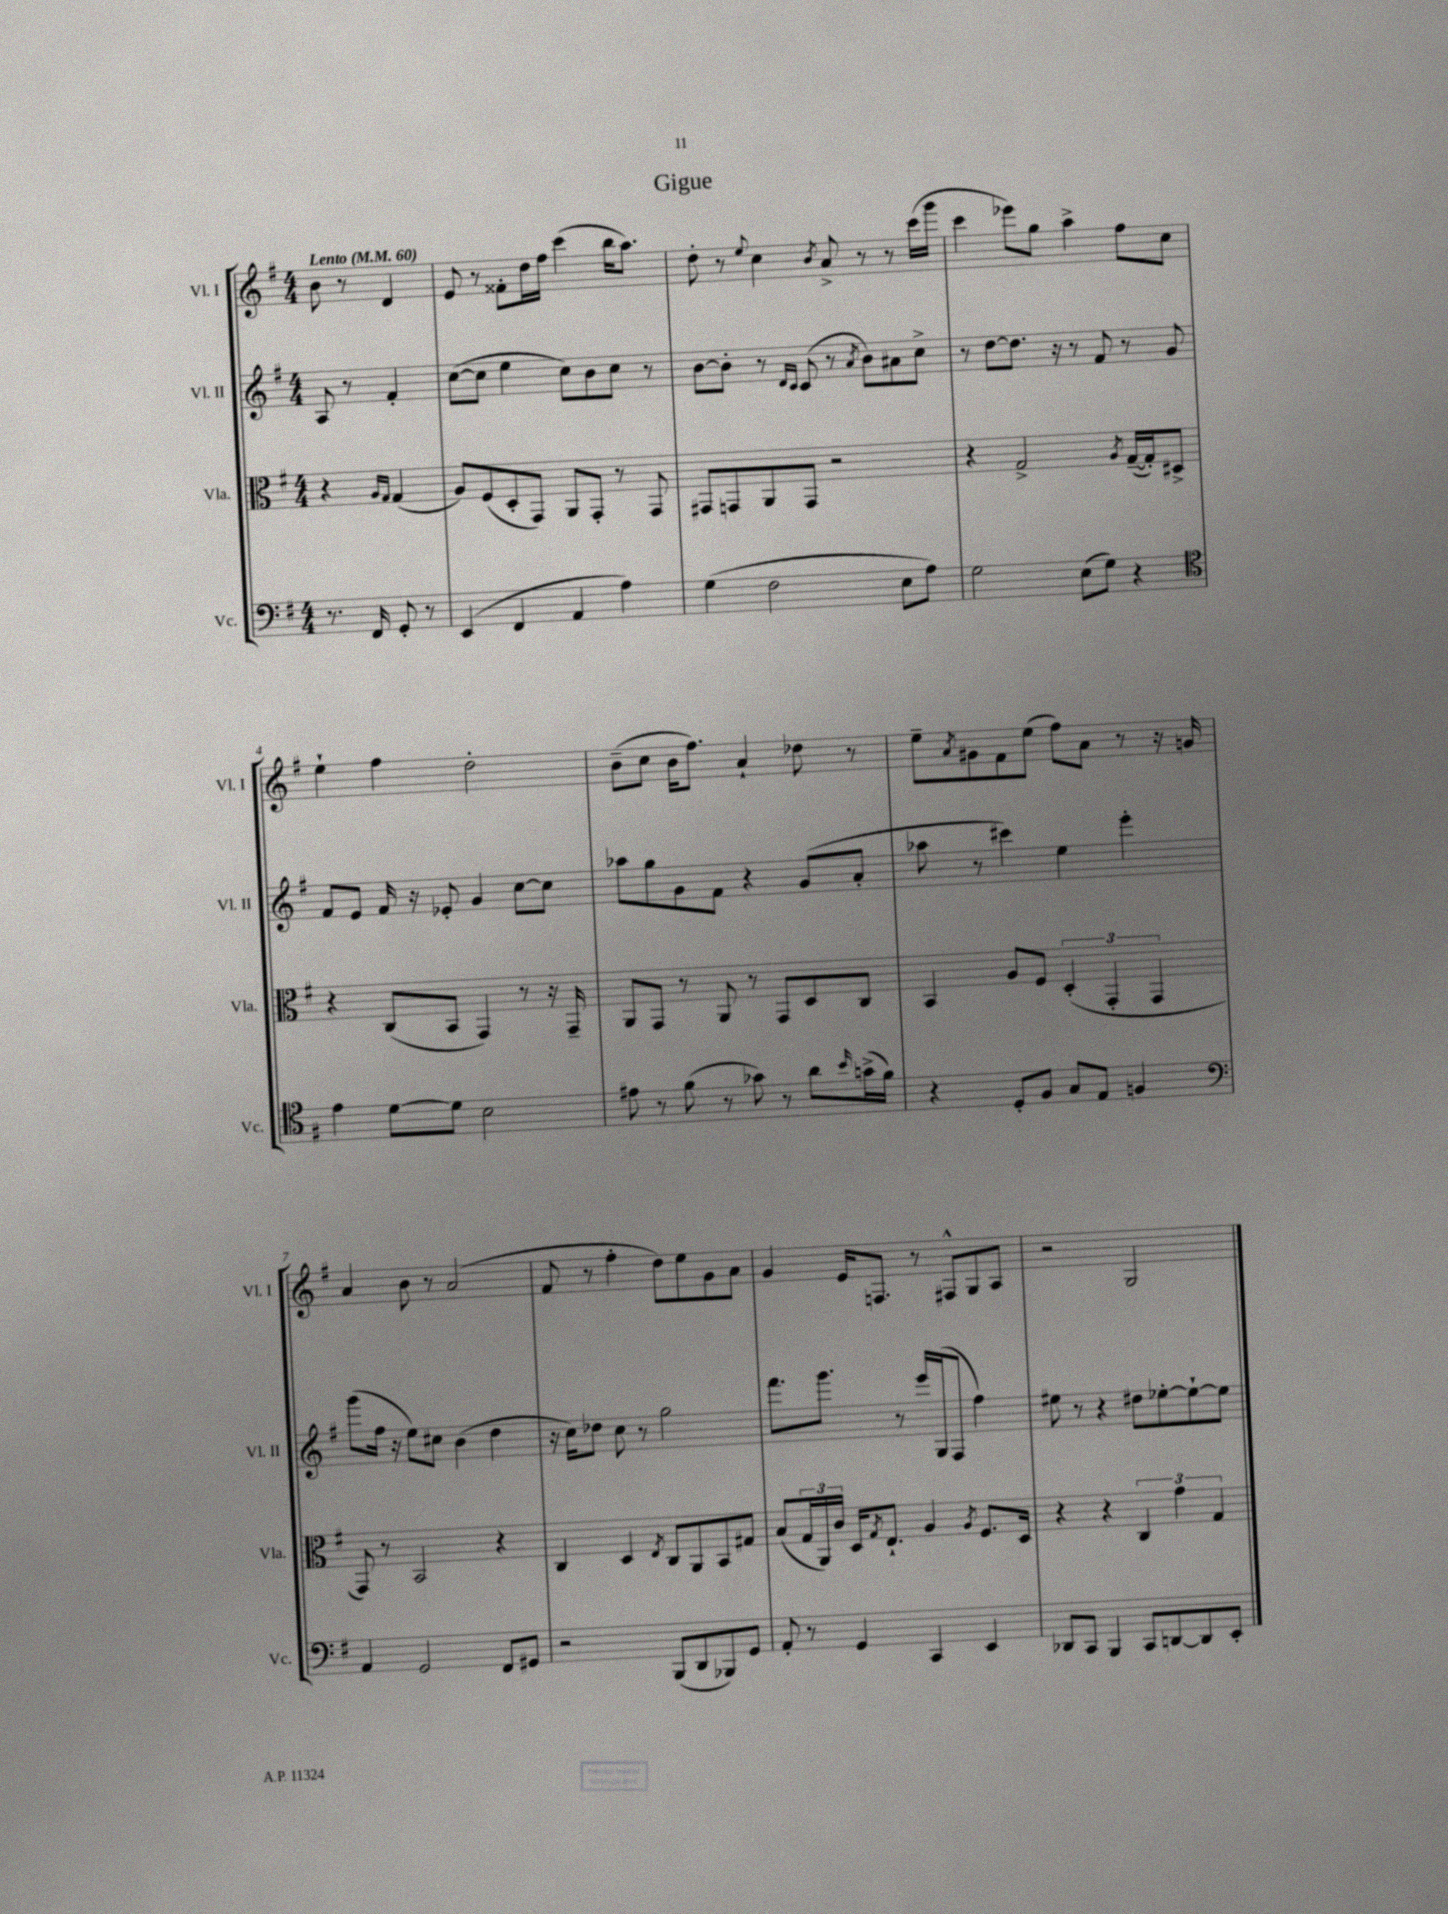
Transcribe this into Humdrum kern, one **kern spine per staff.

**kern	**kern	**kern	**kern
*part4	*part3	*part2	*part1
*staff4	*staff3	*staff2	*staff1
*I"Vc.	*I"Vla.	*I"Vl. II	*I"Vl. I
*I'Vc.	*I'Vla.	*I'Vl. II	*I'Vl. I
*clefF4	*clefC3	*clefG2	*clefG2
*k[f#]	*k[f#]	*k[f#]	*k[f#]
*M4/4	*M4/4	*M4/4	*M4/4
*MM60	*MM60	*MM60	*MM60
=	=	=	=
!	!	!	!LO:TX:a:B:t=Lento
8.r	4r	8A/	8b\
.	.	8r	8r
16FF#/	.	.	.
.	16qqA/LL	.	.
.	16qqG/JJ	.	.
8GG'/	(4G/	4f#'/	4d/
8r	.	.	.
=1	=1	=1	=1
(4EE/	8A/L)	([8cc\L	8e/
.	(8F#/	8cc\J]	8r
4FF#/	8D'/	4ee\	8f##X'\L
.	8GG/J)	.	16dd\L
.	.	.	16ff#\JJ
4AA/	8AA/L	8cc\L)	(4ccc\
.	8GG'/J	8b\	.
4A\)	8r	8cc\J	16bb\KL
.	.	.	8.aa\J)
.	8GG/	8r	.
=2	=2	=2	=2
(4G\	8GG#X/L	[8b\L	8dd'\
.	8GGn/	8b'\J]	8r
.	.	.	8qqee/
2F#\	8AA/	8r	4cc\
.	.	16qqd/LL	.
.	.	16qqc/JJ	.
.	8GG/J	(8c/	.
.	.	.	8qb/
.	2r	8r	8a^/
.	.	8qa/	.
.	.	8b\L)	8r
8E\L	.	8a#X\	8r
8A\J)	.	8cc^\J	(16ccc\LL
.	.	.	16ggg\JJ
=3	=3	=3	=3
2G\	4r	8r	4ccc\
.	.	[8dd\L	.
.	2G^/	8.dd\J]	8eee-X\L)
.	.	.	8gg\J
.	.	16r	.
(8E\L	.	8r	4aa^\
8G\J)	.	8f#/	.
.	8qA/	.	.
4r	([16G~/LL	8r	8ff#\L
.	16G'/J])	.	.
.	8D#X^/J	8g/	8cc\J
!!LO:LB:g=z
=4	=4	=4	=4
*clefC4	*	*	*
4e\	4r	8f#/L	4ee`\
.	.	8e/J	.
[8d\L	(8C/L	16f#/	4ff#\
.	.	16r	.
8d\J]	8BB/J	8e-X'/	.
2B\	4GG/)	4g/	2dd'\
.	8r	[8cc\L	.
.	16r	8cc\J]	.
.	16GG~/	.	.
=5	=5	=5	=5
8e#X\	8AA/L	8aa-X\L	(8b~\L
8r	8GG/J	8gg\	8cc\J
(8f#\	8r	8g\	16b\KL
.	.	.	8.ff#\J)
8r	8AA/	8f#\J	.
8g-X\)	8r	4r	4a`/
8r	8GG/L	.	.
8a\L	8D/	(8g/L	8dd-X\
16qqb/	.	.	.
(16gn^\L	8C/J	8a'/J	8r
16f#\JJ)	.	.	.
=6	=6	=6	=6
4r	4BB/	8aa-X\	8ee~\L
.	.	.	8qa/
.	.	8r	8g#X\
8D'/L	8A/L	4ccc#X\)	8f#\
8F#/J	8F#/J	.	(8ee\J
8G/L	(6D'/	4ee\	8ff#\L)
8E/J	.	.	8a\J
.	6GG'/	.	.
4Fn/	.	4eee'\	8r
.	6GG/	.	.
.	.	.	16r
.	.	.	16gn/
!!LO:LB:g=z
=7	=7	=7	=7
*clefF4	*	*	*
4AA/	8GG/)	(8ggg\L	4a/
.	8r	16ff#\Jk	.
.	.	16r	.
2GG/	2BB/	8ee\L)	8b\
.	.	8cc#X\J	8r
.	.	(4b\	(2a/
8FF#/L	4r	4dd\	.
8GG#X/J	.	.	.
=8	=8	=8	=8
2r	4C/	16r	8f#/
.	.	16cc\KL)	.
.	.	8dd-X\J	8r
.	4D/	8cc\	4ff#'\
.	.	8r	.
.	8qE/	.	.
(8BBB/L	8C/L	2gg\	8dd\L)
8DD/	8AA/	.	8ee\
8BBB-X/)	8BB/	.	8g\
8GG/J	8G#X/J	.	8a\J
=9	=9	=9	=9
8AA'/	(8B/L	8.fff#\L	4g/
8r	24G/L	.	.
.	24AA/)	.	.
.	.	8.ggg\J	.
.	24c/JJ	.	.
4GG/	16D/KL	.	16e/KL
.	8qG/	.	.
.	8.E`/J	.	8.Fn/J
.	.	8r	.
4CC/	4A/	16eee/LL	8r
.	.	(16G/J	.
.	.	8F#/J	8F#X^^/L
.	8qA/	.	.
4EE/	8.F#/L	4ff#\)	8G/
.	.	.	8A/J
.	16D/Jk	.	.
=10	=10	=10	=10
8DD-X/L	4r	8ee#X\	2r
8CC/J	.	8r	.
4BBB/	4r	4r	.
8CC/L	6C/	8dd#X\L	2G/
[8DDn/	.	[8ee-X'\	.
.	6g\	.	.
8DD/]	.	8ee-`\_	.
.	6G/	.	.
8EE'/J	.	8ee-\J]	.
==	==	==	==
*-	*-	*-	*-
